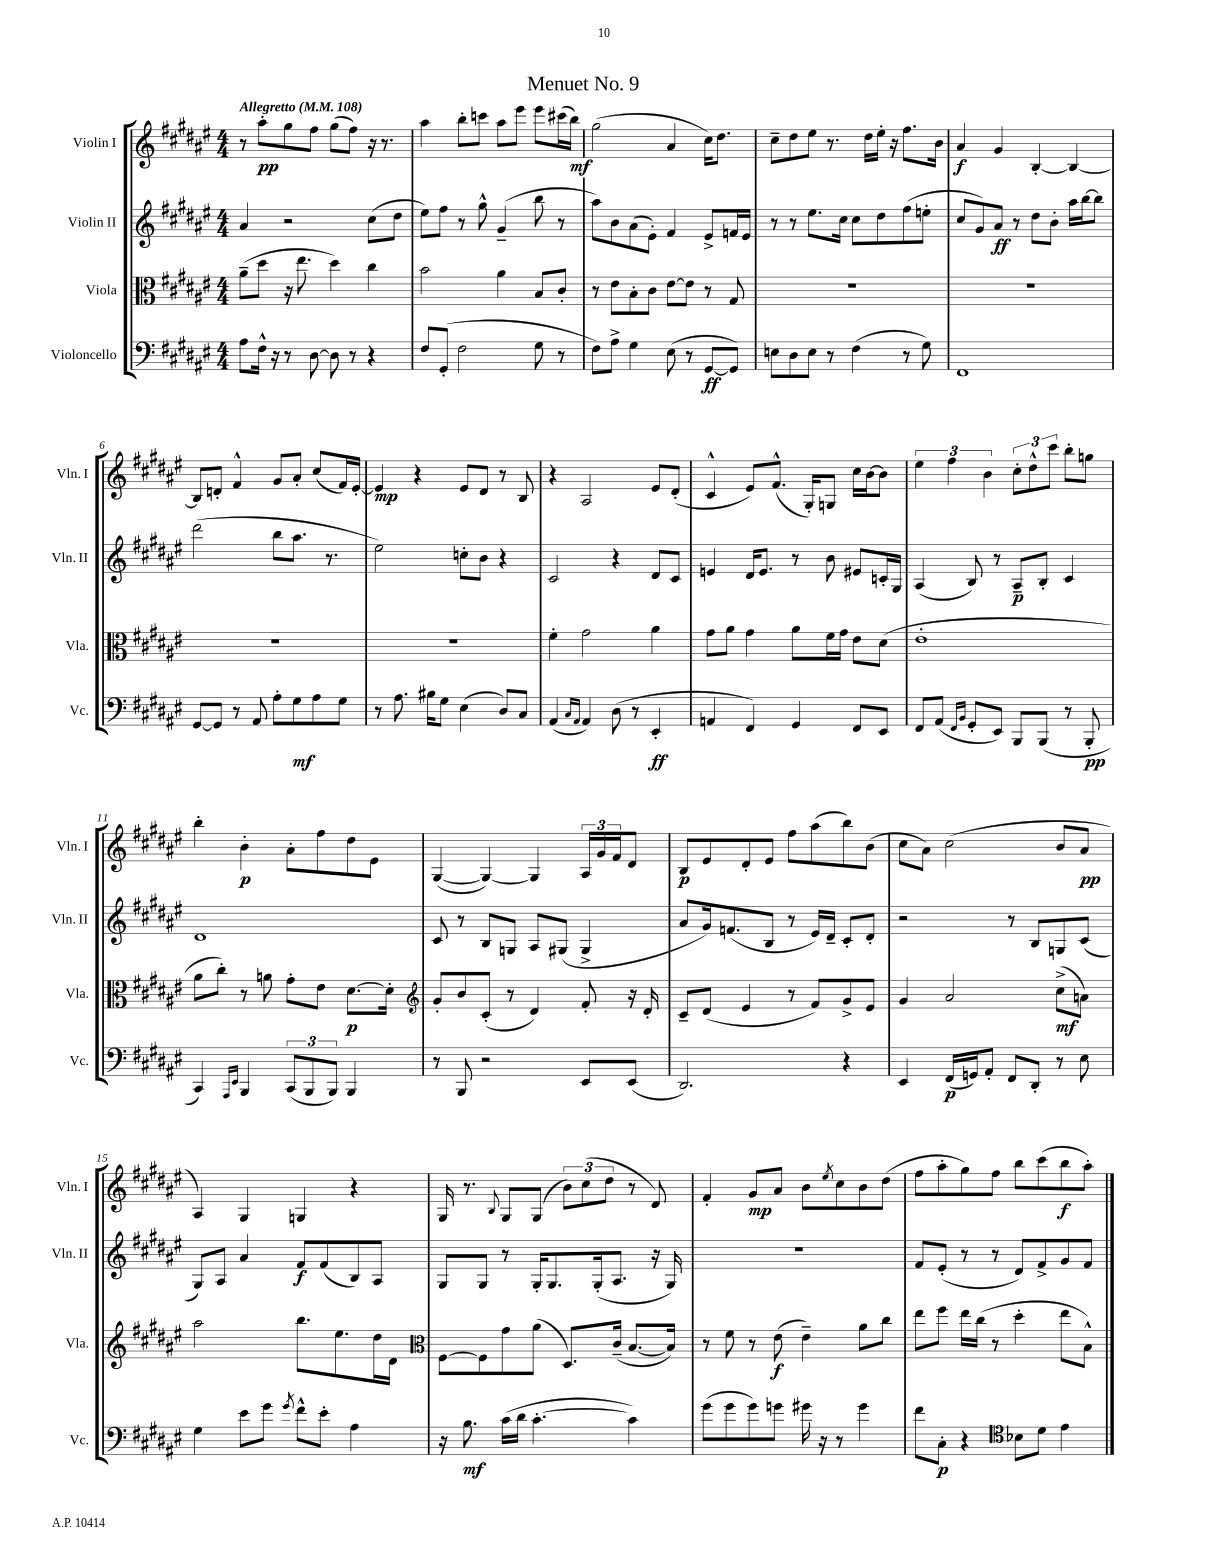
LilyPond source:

\header { title = "Menuet No. 9" }
<<
\new StaffGroup <<
\new Staff = "s0" \with { instrumentName = "Violin I" shortInstrumentName = "Vln. I" } {
    \clef treble \key fis \major \numericTimeSignature \time 4/4 \tempo "Allegretto" 4 = 108
    r8 ais''8-.\pp gis''8 fis''8 gis''8( fis''8) r16 r8. |
    ais''4 b''8-. c'''8 ais''8 eis'''8 eis'''8 cis'''16( b''16\mf) |
    gis''2( ais'4 cis''16) dis''8. |
    cis''8-- dis''8 eis''8 r8. dis''16 eis''16-. r16 fis''8. b'16 |
    ais'4\f gis'4 b4~-. b4~ |
    b8 d'8-. fis'4-^ gis'8 ais'8-. cis''8( fis'16) eis'16~-. |
    eis'4\mp r4 eis'8 dis'8 r8 b8 |
    r4 ais2 eis'8 dis'8-.( |
    cis'4-^ eis'8) fis'8.-^( gis16-.) g8 cis''16 b'16~ b'8 |
    \tuplet 3/2 { eis''4 fis''4 b'4 } \tuplet 3/2 { cis''8-. dis''8-^ cis'''8 } b''8-. g''8 |
    b''4-. b'4-.\p ais'8-. fis''8 dis''8 eis'8 |
    gis4~( gis4~) gis4 \tuplet 3/2 { ais16 gis'16 fis'16 } dis'8 |
    b8\p eis'8 dis'8-. eis'8 fis''8 ais''8( b''8) b'8( |
    cis''8 ais'8) cis''2( b'8 ais'8\pp |
    ais4) gis4 g4 r4 |
    gis16 r8. \appoggiatura { b8 } gis8 gis8( \tuplet 3/2 { b'8) cis''8( dis''8 } r8 dis'8) |
    fis'4-. gis'8\mp ais'8 b'8 \acciaccatura { eis''8 } cis''8 b'8 dis''8( |
    fis''8 ais''8-. gis''8) fis''8 b''8 cis'''8( b''8\f ais''8-.) \bar "|." |
}
\new Staff = "s1" \with { instrumentName = "Violin II" shortInstrumentName = "Vln. II" } {
    \clef treble \key fis \major \numericTimeSignature \time 4/4
    ais'4 r2 cis''8( dis''8 |
    eis''8) fis''8 r8 gis''8-^ gis'4--( b''8 r8 |
    ais''8) b'8 ais'8( eis'8-.) fis'4 eis'8-> f'16 eis'16 |
    r8 r8 eis''8. cis''16 cis''8 dis''8 fis''8( e''8-. |
    cis''8 gis'8) ais'8\ff r8 dis''8 b'8-. ais''16 b''16~ b''8 |
    dis'''2( b''8 ais''8. r8. |
    eis''2) c''8-. b'8 r4 |
    cis'2 r4 dis'8 cis'8 |
    e'4 dis'16 e'8. r8 b'8 eis'8 c'16-. gis16 |
    ais4( b8) r8 ais8--\p b8-. cis'4 |
    dis'1 |
    cis'8 r8 b8 g8 ais8 gis8( gis4-> |
    ais'8 gis'16) f'8.( b8 r8 eis'16) dis'16-- cis'8-. dis'8-. |
    r2 r8 b8 g8 cis'8( |
    gis8) ais8 ais'4 fis'8\f fis'8( b8) ais8 |
    gis8 gis8 r8 gis16-. gis8. gis16-.( ais8. r16 gis16) |
    r1 |
    fis'8 eis'8-.( r8 r8 dis'8) fis'8-> gis'8 fis'8 \bar "|." |
}
\new Staff = "s2" \with { instrumentName = "Viola" shortInstrumentName = "Vla." } {
    \clef alto \key fis \major \numericTimeSignature \time 4/4
    ais'8--( dis''8 r16 eis''8. dis''4) cis''4 |
    b'2 ais'4 b8 cis'8-. |
    r8 eis'8 b8-. cis'8 eis'8~ eis'8 r8 gis8 |
    R1 |
    R1 |
    R1 |
    R1 |
    fis'4-. gis'2 ais'4 |
    gis'8 ais'8 gis'4 ais'8 fis'16 gis'16 eis'8 dis'8( |
    eis'1-. |
    ais'8 cis''8-.) r8 a'8 gis'8-. eis'8 dis'8.~\p dis'16-. |
    \clef treble gis'8-. b'8 cis'8-.( r8 dis'4) fis'8-. r16 dis'16-. |
    cis'8-- dis'8( eis'4 r8 fis'8) gis'8-> eis'8 |
    gis'4 ais'2 cis''8->\mf( a'8) |
    ais''2 b''8. eis''8. dis''16 dis'16 |
    \clef alto fis8~ fis8 gis'8 ais'8( dis8.) cis'16--( b8.~ b16) |
    r8 fis'8 r8 eis'8\f( eis'4--) ais'8 cis''8 |
    eis''8 fis''8 eis''16 cis''16( r8 dis''4-. eis''8 b8-^) \bar "|." |
}
\new Staff = "s3" \with { instrumentName = "Violoncello" shortInstrumentName = "Vc." } {
    \clef bass \key fis \major \numericTimeSignature \time 4/4
    ais8 fis16-^ r16 r8 dis8~ dis8 r8 r4 |
    fis8 gis,8-.( fis2 gis8 r8 |
    fis8) ais8-> gis4 eis8( r8 gis,8~\ff gis,8) |
    e8 dis8 e8 r8 fis4( r8 gis8) |
    fis,1 |
    gis,8~ gis,8 r8 ais,8 ais8-. gis8\mf ais8 gis8 |
    r8 ais8. bis16 gis8 eis4( dis8) cis8 |
    ais,4( \grace { cis16 ais,16 } ais,4) dis8( r8 eis,4-.\ff |
    a,4 fis,4) gis,4 fis,8 eis,8 |
    fis,8 ais,8( \grace { fis,16 b,16 } gis,8-. eis,8) b,,8 b,,8( r8 b,,8-.\pp |
    cis,4) \grace { ais,,16 eis,16 } b,,4 \tuplet 3/2 { cis,8( b,,8 b,,8) } b,,4 |
    r8 b,,8 r2 eis,8 eis,8( |
    dis,2.) r4 |
    eis,4 fis,16\p( g,16) ais,8-. fis,8 dis,8-. r8 eis8 |
    gis4 eis'8 gis'8 \acciaccatura { gis'8 } fis'8-^ eis'8-. ais4 |
    r16 b8.\mf cis'16( dis'16 cis'4.~-. cis'4) |
    gis'8( gis'8 gis'8) g'8 gis'16 r16 r8 gis'4 |
    fis'8 cis8-.\p r4 \clef tenor bes8 dis'8 eis'4 \bar "|." |
}
>>
>>
